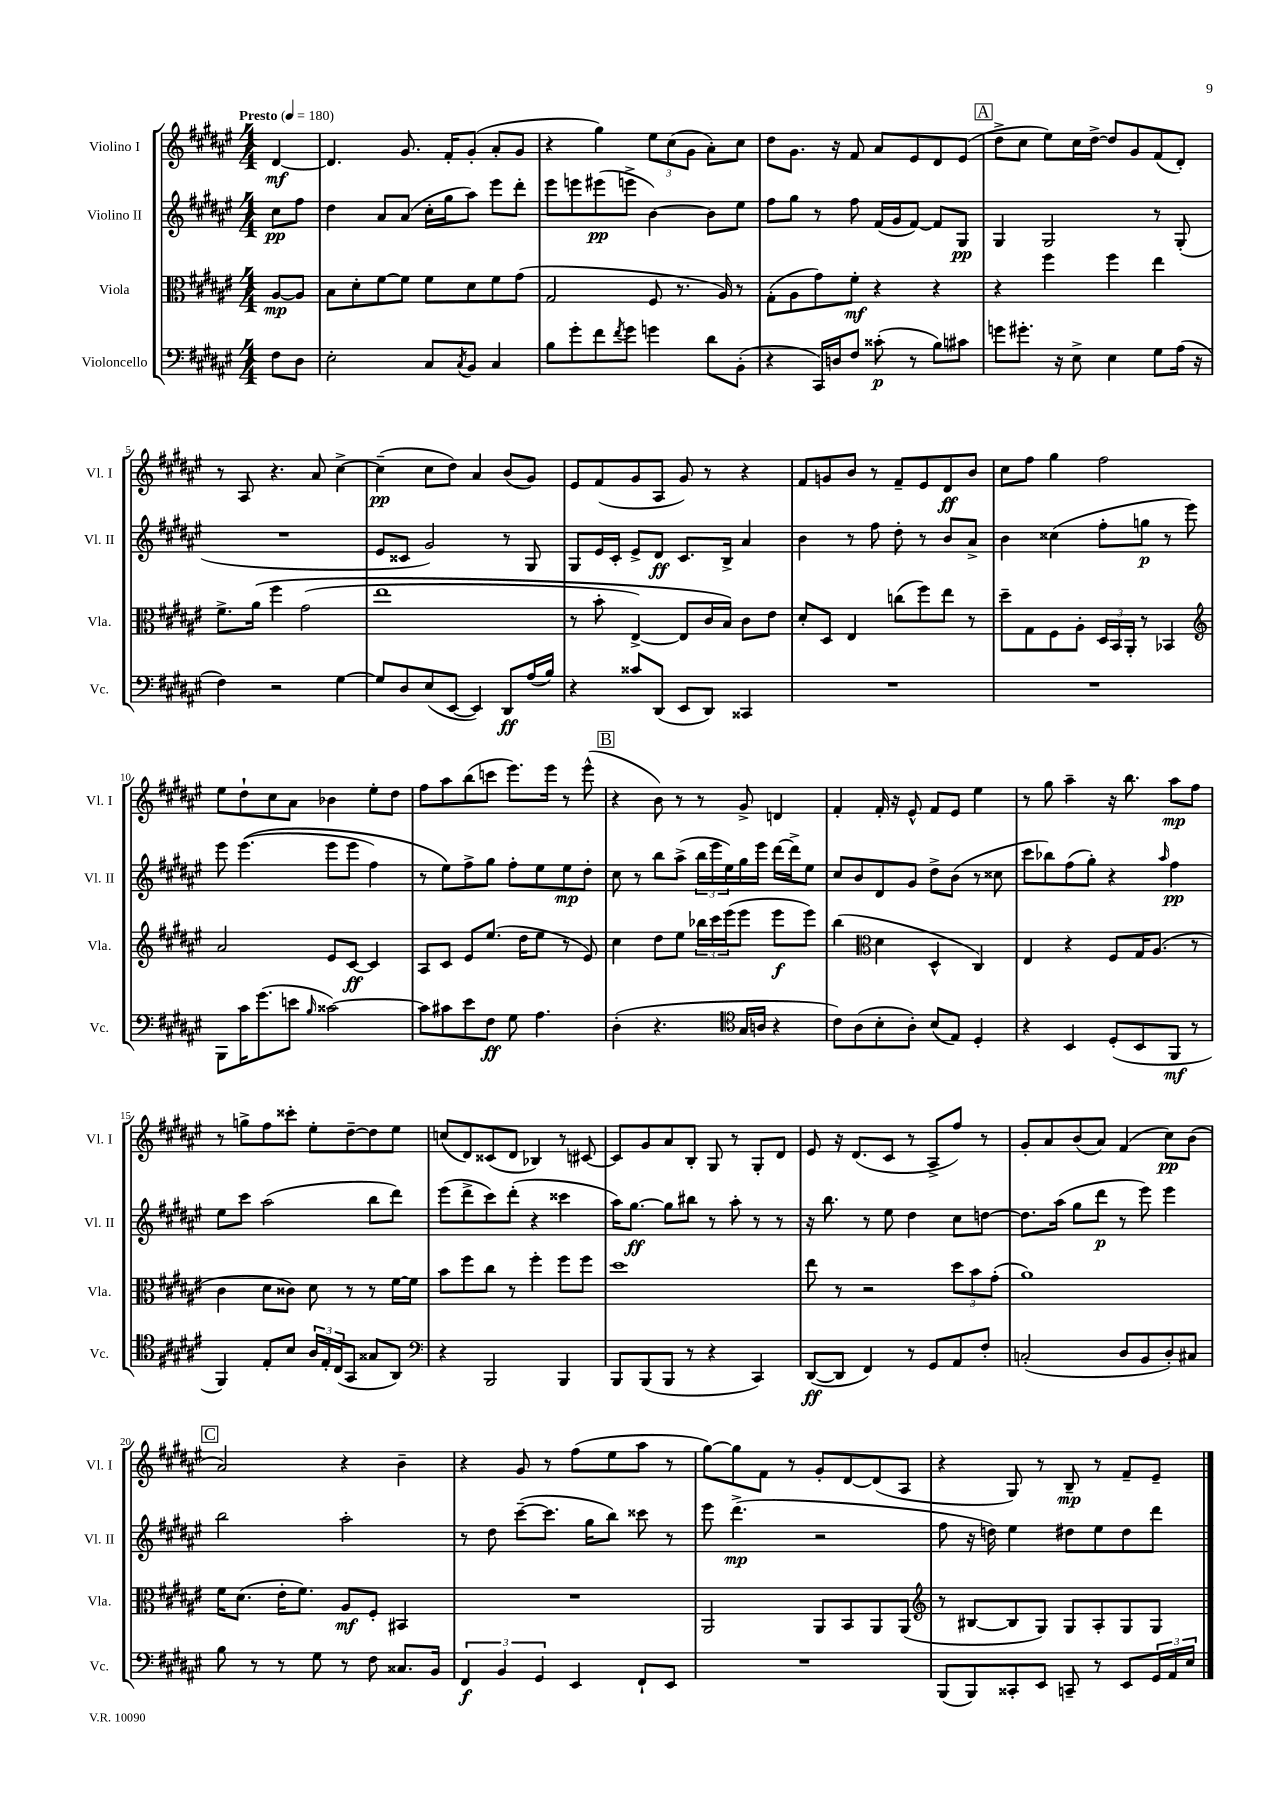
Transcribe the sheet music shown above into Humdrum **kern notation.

**kern	**dynam	**kern	**dynam	**kern	**dynam	**kern	**dynam
*part4	*part4	*part3	*part3	*part2	*part2	*part1	*part1
*staff4	*staff4	*staff3	*staff3	*staff2	*staff2	*staff1	*staff1
*I"Violoncello	*	*I"Viola	*	*I"Violino II	*	*I"Violino I	*
*I'Vc.	*	*I'Vla.	*	*I'Vl. II	*	*I'Vl. I	*
*clefF4	*	*clefC3	*	*clefG2	*	*clefG2	*
*k[f#c#g#d#a#e#]	*	*k[f#c#g#d#a#e#]	*	*k[f#c#g#d#a#e#]	*	*k[f#c#g#d#a#e#]	*
*M4/4	*	*M4/4	*	*M4/4	*	*M4/4	*
*MM180	*	*MM180	*	*MM180	*	*MM180	*
=	=	=	=	=	=	=	=
!	!	!	!	!	!	!LO:TX:a:B:t=Presto	!
8F#\L	.	[8A#/L	mp	8cc#\L	pp	[4d#/	mf
8D#\J	.	8A#/J]	.	8ff#\J	.	.	.
=1	=1	=1	=1	=1	=1	=1	=1
2E#'\	.	8B\L	.	4dd#\	.	4.d#/]	.
.	.	8d#'\	.	.	.	.	.
.	.	[8f#\	.	8a#/L	.	.	.
.	.	8f#\J]	.	(8a#/J	.	8.g#/	.
8C#/L	.	8f#\L	.	16cc#'\LL	.	.	.
.	.	.	.	16gg#\J	.	16f#'/KL	.
8qC#/	.	.	.	.	.	.	.
8BB/J	.	8d#\	.	8aa#\J)	.	(8g#'/J	.
4C#/	.	8f#\	.	8eee#\L	.	8a#'/L	.
.	.	(8g#\J	.	8ddd#'\J	.	8g#/J	.
=2	=2	=2	=2	=2	=2	=2	=2
8B\L	.	2G#/	.	8eee#\L	.	4r	.
8g#'\	.	.	.	8eeen\	.	.	.
8f#\	.	.	.	(8eee#X\	pp	4gg#\)	.
8qf#/	.	.	.	.	.	.	.
8g#\J	.	.	.	8eeen^\J	.	.	.
4gn\	.	8F#/	.	[4b\)	.	12ee#\L	.
.	.	.	.	.	.	(12cc#\	.
.	.	8.r	.	.	.	.	.
.	.	.	.	.	.	12g#\J	.
8d#\L	.	.	.	8b\L]	.	8a#'\L)	.
.	.	16A#/)	.	.	.	.	.
(8BB'\J	.	8r	.	8ee#\J	.	8cc#\J	.
=3	=3	=3	=3	=3	=3	=3	=3
4r	.	(8G#'\L	.	8ff#\L	.	8dd#\L	.
.	.	8A#\	.	8gg#\J	.	8.g#\J	.
16CC#/LL)	.	8g#\)	.	8r	.	.	.
16Dn/J	.	.	.	.	.	16r	.
8F#/J	.	8f#'\J	mf	8ff#\	.	8f#/	.
(8c##X'\	p	4r	.	(16f#/LL	.	8a#/L	.
.	.	.	.	16g#/J	.	.	.
8r	.	.	.	[8f#/J)	.	8e#/	.
8B\L)	.	4r	.	8f#/L]	.	8d#/	.
8c#X\J	.	.	.	8G#/J	pp	(8e#/J	.
!!LO:REH:place=s1:t=A
=4	=4	=4	=4	=4	=4	=4	=4
8gn\L	.	4r	.	4G#/	.	8dd#^\L	.
8.g#X'\J	.	.	.	.	.	8cc#\J	.
.	.	4ff#\	.	2G#/	.	8ee#\L)	.
16r	.	.	.	.	.	.	.
8E#^\	.	.	.	.	.	16cc#\L	.
.	.	.	.	.	.	[16dd#^\JJ	.
4E#\	.	4ff#\	.	.	.	8dd#/L]	.
.	.	.	.	.	.	8g#/	.
8G#\L	.	4ee#\	.	8r	.	(8f#/	.
(16A#\Jk	.	.	.	(8G#'/	.	8d#'/J)	.
16r	.	.	.	.	.	.	.
!!LO:LB:g=z
=5	=5	=5	=5	=5	=5	=5	=5
4F#\)	.	8.f#^\L	.	1r	.	8r	.
.	.	.	.	.	.	8A#/	.
.	.	(16a#\Jk	.	.	.	.	.
2r	.	4ff#\	.	.	.	4.r	.
.	.	(2g#\	.	.	.	.	.
.	.	.	.	.	.	8a#/	.
[4G#\	.	.	.	.	.	[4cc#^\	.
=6	=6	=6	=6	=6	=6	=6	=6
8G#/L]	.	1ee#	.	8e#/L	.	(4cc#~\]	pp
8D#/	.	.	.	8c##X/J	.	.	.
(8E#/	.	.	.	2g#/)	.	8cc#\L	.
[8EE#/J	.	.	.	.	.	8dd#\J)	.
4EE#/])	.	.	.	.	.	4a#/	.
8DD#/L	ff	.	.	8r	.	(8b/L	.
(16A#/L	.	.	.	8G#/	.	8g#/J)	.
16B/JJ)	.	.	.	.	.	.	.
=7	=7	=7	=7	=7	=7	=7	=7
4r	.	8r	.	8G#/L	.	8e#/L	.
.	.	8b'\	.	16e#/L	.	(8f#/	.
.	.	.	.	16c#'/JJ	.	.	.
8c##X/L	.	[4E#^/)	.	8e#^/L	.	8g#/	.
(8DD#/J	.	.	.	8d#/J	ff	8A#/J	.
8EE#/L	.	8E#/L]	.	8.c#/L	.	8g#/)	.
8DD#/J)	.	16c#/L	.	.	.	8r	.
.	.	16B/JJ)	.	16B^/Jk	.	.	.
4CC##X/	.	8c#\L	.	4a#/	.	4r	.
.	.	8e#\J	.	.	.	.	.
=8	=8	=8	=8	=8	=8	=8	=8
1r	.	8d#'/L	.	4b\	.	8f#/L	.
.	.	8D#/J	.	.	.	8gn/	.
.	.	4E#/	.	8r	.	8b/J	.
.	.	.	.	8ff#\	.	8r	.
.	.	(8ccn\L	.	8dd#'\	.	8f#~/L	.
.	.	8ff#\)	.	8r	.	8e#/	.
.	.	8ee#\J	.	8b/L	.	8d#/	ff
.	.	8r	.	8a#^/J	.	8b/J	.
=9	=9	=9	=9	=9	=9	=9	=9
1r	.	8dd#~\L	.	4b\	.	8cc#\L	.
.	.	8G#\	.	.	.	8ff#\J	.
.	.	8F#\	.	(4cc##X\	.	4gg#\	.
.	.	8A#'\J	.	.	.	.	.
.	.	24D#/LL	.	8ff#'\L	.	2ff#\	.
.	.	24BB/	.	.	.	.	.
.	.	24AA#'/JJ	.	.	.	.	.
.	.	8r	.	8ggn\J	p	.	.
.	.	4BB-X/	.	8r	.	.	.
.	.	.	.	8eee#\)	.	.	.
!!LO:LB:g=z
=10	=10	=10	=10	=10	=10	=10	=10
*	*	*clefG2	*	*	*	*	*
8BBB\L	.	2a#/	.	8eee#\	.	8ee#\L	.
16c#\K	.	.	.	((4.eee#\	.	8dd#`\	.
(8.g#\	.	.	.	.	.	.	.
.	.	.	.	.	.	8cc#\	.
8en\J	.	.	.	.	.	8a#\J	.
16qqB/	.	.	.	.	.	.	.
[2c##X\)	.	8e#/L	.	8eee#\L	.	4b-X\	.
.	.	[8c#/J	ff	8eee#\J	.	.	.
.	.	4c#/]	.	4ff#\)	.	8ee#'\L	.
.	.	.	.	.	.	8dd#\J	.
=11	=11	=11	=11	=11	=11	=11	=11
8c##\L]	.	8A#/L	.	8r	.	8ff#\L	.
8c#X\	.	8c#/J	.	8ee#\L)	.	8aa#\	.
8e#\	.	8e#/L	.	8ff#^\	.	(8bb\	.
8F#\J	ff	(8.ee#/J	.	8gg#\J	.	8cccn\J	.
8G#\	.	.	.	8ff#'\L	.	8.eee#\L)	.
.	.	16dd#\KL	.	.	.	.	.
4.A#\	.	8ee#\J	.	8ee#\	.	.	.
.	.	.	.	.	.	16eee#\Jk	.
.	.	8r	.	8ee#\	mp	8r	.
.	.	8e#/)	.	8dd#'\J	.	(8eee#^^\	.
!!LO:REH:place=s1:t=B
=12	=12	=12	=12	=12	=12	=12	=12
(4D#'\	.	4cc#\	.	8cc#\	.	4r	.
.	.	.	.	8r	.	.	.
4.r	.	8dd#\L	.	8bb\L	.	8b\)	.
.	.	8ee#\J	.	(8aa#^\J	.	8r	.
.	.	24bb-X\LL	.	24bb\LL	.	8r	.
.	.	24ccc#\	.	24eee#\	.	.	.
.	.	(24eee#\J	.	24ee#\)	.	.	.
*clefC4	*	*	*	*	*	*	*
16G#/LL	.	8eee#\J	.	16gg#\	.	8g#^/	.
16An/JJ	.	.	.	16eee#\JJ	.	.	.
4r	.	8eee#\L	f	[16ddd#\LL	.	4dn/	.
.	.	.	.	16ddd#^\J]	.	.	.
.	.	8eee#\J)	.	8ee#\J	.	.	.
=13	=13	=13	=13	=13	=13	=13	=13
8c#\L)	.	(4bb\	.	8cc#/L	.	4f#'/	.
(8A#\	.	.	.	8b/	.	.	.
*	*	*clefC3	*	*	*	*	*
8B'\	.	4d#\	.	8d#/	.	16f#'/	.
.	.	.	.	.	.	16r	.
8A#'\J)	.	.	.	8g#/J	.	8e#^^/	.
(8B/L	.	4D#^^/	.	8dd#^\L	.	8f#/L	.
8E#/J)	.	.	.	(8b\J	.	8e#/J	.
4D#'/	.	4C#/)	.	8r	.	4ee#\	.
.	.	.	.	8cc##X\	.	.	.
=14	=14	=14	=14	=14	=14	=14	=14
4r	.	4E#/	.	8ccc#\L	.	8r	.
.	.	.	.	8bb-X\)	.	8gg#\	.
4BB/	.	4r	.	(8ff#\	.	4aa#~\	.
.	.	.	.	8gg#'\J)	.	.	.
(8D#'/L	.	8F#/L	.	4r	.	16r	.
.	.	.	.	.	.	8.bb\	.
8BB/	.	16G#/K	.	.	.	.	.
.	.	(8.A#/J	.	.	.	.	.
.	.	.	.	16qqaa#/	.	.	.
8FF#/J	mf	.	.	4ff#\	pp	8aa#\L	mp
8r	.	8r	.	.	.	8ff#\J	.
!!LO:LB:g=z
=15	=15	=15	=15	=15	=15	=15	=15
4FF#/)	.	4c#\	.	8ee#\L	.	8r	.
.	.	.	.	8ccc#\J	.	8ggn^\L	.
8E#'/L	.	8d#\L	.	(2aa#\	.	8ff#\	.
8B/J	.	8c##X\J)	.	.	.	8ccc##X'\J	.
24A#/LL	.	8d#\	.	.	.	8ee#'\L	.
24E#'/	.	.	.	.	.	.	.
(24C#/J	.	.	.	.	.	.	.
8GG#/J	.	8r	.	.	.	[8dd#~\	.
8G##X/L	.	8r	.	8bb\L	.	8dd#\]	.
8AA#/J)	.	[16f#\LL	.	8ddd#\J)	.	8ee#\J	.
.	.	16f#\JJ]	.	.	.	.	.
=16	=16	=16	=16	=16	=16	=16	=16
*clefF4	*	*	*	*	*	*	*
4r	.	8b\L	.	(8eee#\L	.	(8ccn/L	.
.	.	8ff#\	.	8ddd#^\	.	8d#/)	.
2BBB/	.	8cc#\J	.	8ccc#\)	.	(8c##X/	.
.	.	8r	.	(8ddd#'\J	.	8d#/J	.
.	.	4ff#'\	.	4r	.	4B-X/)	.
4BBB/	.	8ff#\L	.	4ccc##X\	.	8r	.
.	.	8ff#\J	.	.	.	[8c#X/	.
=17	=17	=17	=17	=17	=17	=17	=17
8BBB/L	.	1dd#	.	16aa#\KL)	.	8c#/L]	.
.	.	.	.	[8.gg#\J	ff	.	.
(8BBB/	.	.	.	.	.	8g#/	.
8BBB/J	.	.	.	8gg#\L]	.	8a#/	.
8r	.	.	.	8bb#X\J	.	8B'/J	.
4r	.	.	.	8r	.	8G#/	.
.	.	.	.	8aa#'\	.	8r	.
4CC#/)	.	.	.	8r	.	8G#'/L	.
.	.	.	.	8r	.	8d#/J	.
=18	=18	=18	=18	=18	=18	=18	=18
([8DD#/L	ff	8ee#\	.	16r	.	8e#/	.
.	.	.	.	8.bb\	.	.	.
8DD#/J]	.	8r	.	.	.	16r	.
.	.	.	.	.	.	(8.d#/L	.
4FF#/)	.	2r	.	8r	.	.	.
.	.	.	.	8ee#\	.	8c#/J	.
8r	.	.	.	4dd#\	.	8r	.
8GG#/L	.	.	.	.	.	8A#^/L	.
8AA#/	.	12dd#\L	.	8cc#\L	.	8ff#/J)	.
.	.	12b\	.	.	.	.	.
8F#'/J	.	.	.	[8ddn\J	.	8r	.
.	.	(12g#'\J	.	.	.	.	.
=19	=19	=19	=19	=19	=19	=19	=19
(2Cn'/	.	1a#)	.	8.dd\L]	.	8g#'/L	.
.	.	.	.	.	.	8a#/	.
.	.	.	.	(16aa#\Jk	.	.	.
.	.	.	.	8gg#\L	.	(8b/	.
.	.	.	.	8ddd#\J	p	8a#/J)	.
8D#/L	.	.	.	8r	.	(4f#/	.
8BB/	.	.	.	8eee#\)	.	.	.
8D#'/)	.	.	.	4eee#\	.	8cc#\L)	pp
8C#X/J	.	.	.	.	.	(8b\J	.
!!LO:LB:g=z
!!LO:REH:place=s1:t=C
=20	=20	=20	=20	=20	=20	=20	=20
8B\	.	16f#\KL	.	2bb\	.	2a#/)	.
.	.	(8.d#\J	.	.	.	.	.
8r	.	.	.	.	.	.	.
8r	.	16e#'\KL	.	.	.	.	.
.	.	8.f#\J)	.	.	.	.	.
8G#\	.	.	.	.	.	.	.
8r	.	8A#/L	mf	2aa#'\	.	4r	.
8F#\	.	8F#'/J	.	.	.	.	.
8.C##X/L	.	4BB#X/	.	.	.	4b~\	.
16BB/Jk	.	.	.	.	.	.	.
=21	=21	=21	=21	=21	=21	=21	=21
6FF#/	f	1r	.	8r	.	4r	.
.	.	.	.	8dd#\	.	.	.
6BB/	.	.	.	.	.	.	.
.	.	.	.	([8ccc#~\L	.	8g#/	.
6GG#/	.	.	.	.	.	.	.
.	.	.	.	8.ccc#\J]	.	8r	.
4EE#/	.	.	.	.	.	(8ff#\L	.
.	.	.	.	16gg#\KL	.	.	.
.	.	.	.	8bb\J)	.	8ee#\	.
8FF#`/L	.	.	.	8ccc##X\	.	8aa#\J	.
8EE#/J	.	.	.	8r	.	8r	.
=22	=22	=22	=22	=22	=22	=22	=22
1r	.	2AA#/	.	8eee#\	.	[8gg#\L)	.
.	.	.	.	(4.ddd#^\	mp	8gg#\]	.
.	.	.	.	.	.	8f#\J	.
.	.	.	.	.	.	8r	.
.	.	8AA#/L	.	2r	.	8g#'/L	.
.	.	8BB/	.	.	.	[8d#/	.
.	.	8AA#/	.	.	.	(8d#/]	.
.	.	(8AA#/J	.	.	.	8A#/J	.
=23	=23	=23	=23	=23	=23	=23	=23
*	*	*clefG2	*	*	*	*	*
(8BBB/L	.	8r	.	8ff#\	.	4r	.
8BBB/)	.	[8B#X/L	.	16r	.	.	.
.	.	.	.	16ddn\)	.	.	.
8CC##X'/	.	8B#/]	.	4ee#\	.	8G#/)	.
8EE#/J	.	8G#/J)	.	.	.	8r	.
8CCn~/	.	8G#/L	.	8dd#X\L	.	8B~/	mp
8r	.	8A#'/	.	8ee#\	.	8r	.
8EE#/L	.	8G#/	.	8dd#\	.	8f#~/L	.
24GG#/L	.	8G#/J	.	8ddd#\J	.	8e#~/J	.
24AA#/	.	.	.	.	.	.	.
24E#/JJ	.	.	.	.	.	.	.
==	==	==	==	==	==	==	==
*-	*-	*-	*-	*-	*-	*-	*-
